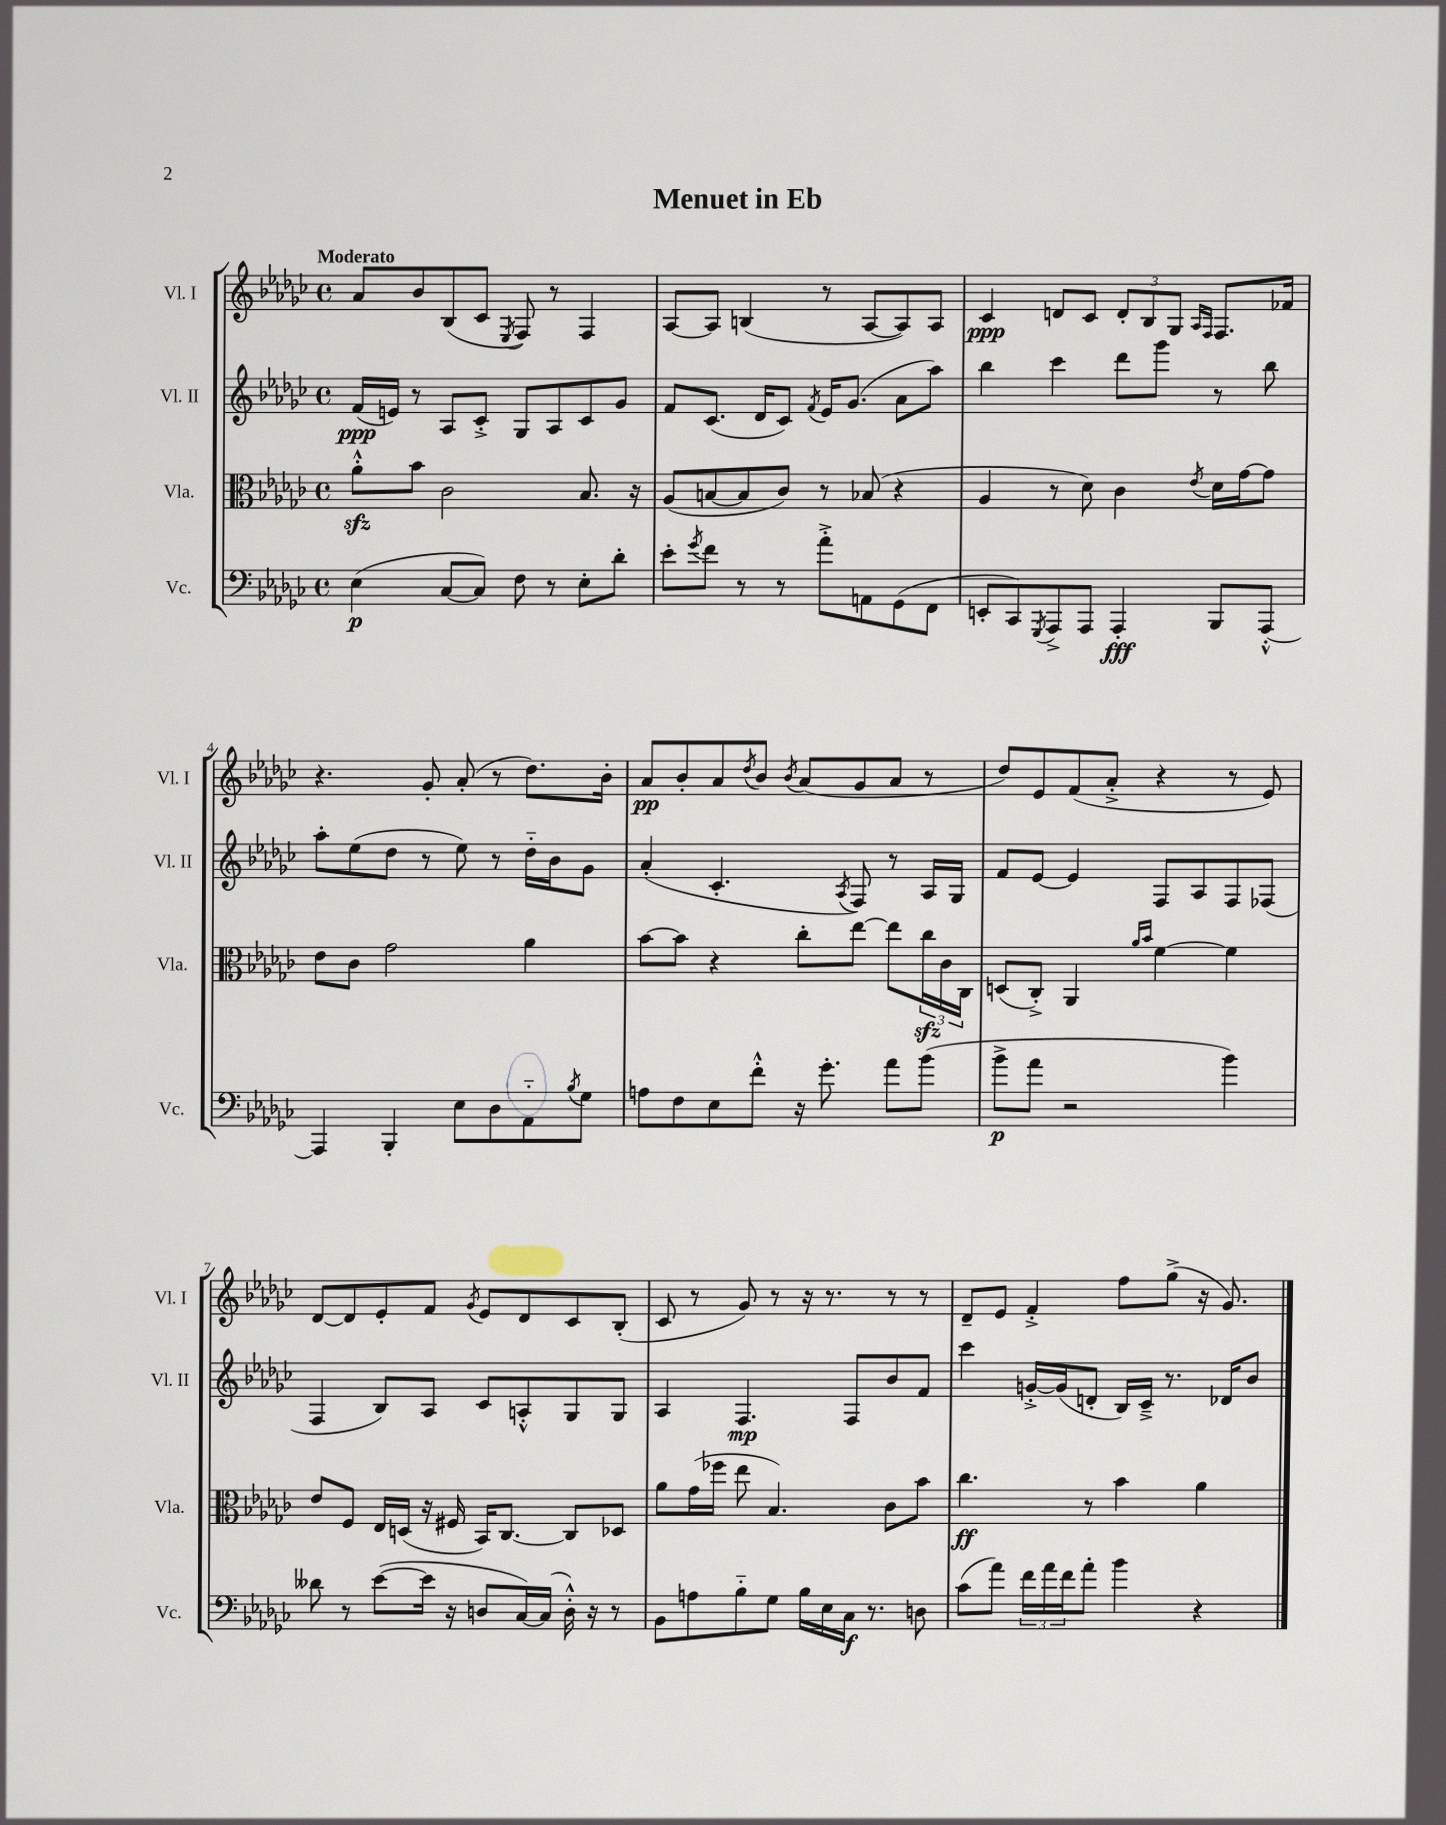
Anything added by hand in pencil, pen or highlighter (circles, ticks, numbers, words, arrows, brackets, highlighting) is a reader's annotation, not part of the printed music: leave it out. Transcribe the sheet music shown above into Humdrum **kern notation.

**kern	**dynam	**kern	**dynam	**kern	**dynam	**kern	**dynam
*part4	*part4	*part3	*part3	*part2	*part2	*part1	*part1
*staff4	*staff4	*staff3	*staff3	*staff2	*staff2	*staff1	*staff1
*I"Vc.	*	*I"Vla.	*	*I"Vl. II	*	*I"Vl. I	*
*I'Vc.	*	*I'Vla.	*	*I'Vl. II	*	*I'Vl. I	*
*clefF4	*	*clefC3	*	*clefG2	*	*clefG2	*
*k[b-e-a-d-g-c-]	*	*k[b-e-a-d-g-c-]	*	*k[b-e-a-d-g-c-]	*	*k[b-e-a-d-g-c-]	*
*M4/4	*	*M4/4	*	*M4/4	*	*M4/4	*
*met(c)	*	*met(c)	*	*met(c)	*	*met(c)	*
=1	=1	=1	=1	=1	=1	=1	=1
!	!	!	!	!	!	!LO:TX:a:B:t=Moderato	!
(4E-\	p	8a-zz'^^\L	.	(16f/LL	ppp	8a-/L	.
.	.	.	.	16en/JJ)	.	.	.
.	.	8b-\J	.	8r	.	8b-/	.
[8C-/L	.	2c-\	.	8A-/L	.	(8B-/	.
8C-/J])	.	.	.	8c-'^/J	.	8c-/J	.
.	.	.	.	.	.	8qE-/	.
8F\	.	.	.	8G-/L	.	8F/)	.
8r	.	.	.	8A-/	.	8r	.
8E-'\L	.	8.B-/	.	8c-/	.	4F/	.
8d-'\J	.	.	.	8g-/J	.	.	.
.	.	16r	.	.	.	.	.
=2	=2	=2	=2	=2	=2	=2	=2
8e-'\L	.	(8A-/L	.	8f/L	.	[8A-/L	.
8qg-/	.	.	.	.	.	.	.
8f\J	.	[8Bn/	.	(8.c-/J	.	8A-/J]	.
8r	.	8B/]	.	.	.	(4Bn/	.
.	.	.	.	16d-/KL	.	.	.
8r	.	8c-/J)	.	8c-/J)	.	.	.
.	.	.	.	8qf/	.	.	.
8a-'^\L	.	8r	.	16e-/KL	.	8r	.
.	.	.	.	(8.g-/J	.	.	.
8AAn\	.	(8B-X/	.	.	.	[8A-/L	.
(8GG-\	.	4r	.	8a-\L	.	8A-/])	.
8FF\J	.	.	.	8aa-\J)	.	8A-/J	.
=3	=3	=3	=3	=3	=3	=3	=3
8EEn'/L	.	4A-/	.	4bb-\	.	4c-/	ppp
8CC-/)	.	.	.	.	.	.	.
8qGGG-/	.	.	.	.	.	.	.
8AAA-^/	.	8r	.	4ccc-\	.	8dn/L	.
8AAA-/J	.	8d-\)	.	.	.	8c-/J	.
4AAA-'/	fff	4c-\	.	8ddd-\L	.	12d'/L	.
.	.	.	.	.	.	12B-/	.
.	.	.	.	8ggg-\J	.	.	.
.	.	.	.	.	.	12G-/J	.
.	.	.	.	.	.	16qqA-/LL	.
.	.	8qe-/	.	.	.	16qqF/JJ	.
8BBB-/L	.	16d-\LL	.	8r	.	8.F/L	.
.	.	[16g-\J	.	.	.	.	.
[8AAA-'^^/J	.	8g-\J]	.	8bb-\	.	.	.
.	.	.	.	.	.	16f-X/Jk	.
!!LO:LB:g=z
=4	=4	=4	=4	=4	=4	=4	=4
4AAA-/]	.	8e-\L	.	8aa-'\L	.	4.r	.
.	.	8c-\J	.	(8ee-\	.	.	.
4BBB-'/	.	2g-\	.	8dd-\J	.	.	.
.	.	.	.	8r	.	8g-'/	.
8E-\L	.	.	.	8ee-\)	.	(8a-'/	.
8D-\	.	.	.	8r	.	8r	.
8AA-\	.	4a-\	.	16dd-\LL	.	8.dd-\L)	.
.	.	.	.	16b-\J	.	.	.
8qB-/	.	.	.	.	.	.	.
8G-\J	.	.	.	8g-\J	.	.	.
.	.	.	.	.	.	16b-'\Jk	.
=5	=5	=5	=5	=5	=5	=5	=5
8An\L	.	[8b-\L	.	(4a-'/	.	8a-/L	pp
8F\	.	8b-\J]	.	.	.	8b-'/	.
8E-\	.	4r	.	4.c-'/	.	8a-/	.
.	.	.	.	.	.	8qdd-/	.
8f'^^\J	.	.	.	.	.	8b-/J	.
.	.	.	.	.	.	8qb-/	.
16r	.	8cc-'\L	.	.	.	(8a-/L	.
8.g-'\	.	.	.	.	.	.	.
.	.	.	.	8qA-/	.	.	.
.	.	[8ee-\J	.	8F/)	.	8g-/	.
8a-\L	.	8ee-\L]	.	8r	.	8a-/J	.
(8b-\J	.	24cc-zz\L	.	16A-/LL	.	8r	.
.	.	24c-\	.	.	.	.	.
.	.	.	.	16G-/JJ	.	.	.
.	.	24C-\JJ	.	.	.	.	.
=6	=6	=6	=6	=6	=6	=6	=6
8b-^\L	p	(8Dn/L	.	8f/L	.	8dd-/L)	.
8a-\J	.	8C-'^/J)	.	[8e-/J	.	8e-/	.
2r	.	4AA-/	.	4e-/]	.	(8f/	.
.	.	.	.	.	.	8a-'^/J	.
.	.	16qqa-/LL	.	.	.	.	.
.	.	16qqb-/JJ	.	.	.	.	.
.	.	[4f\	.	8F/L	.	4r	.
.	.	.	.	8A-/	.	.	.
4b-\)	.	4f\]	.	8F/	.	8r	.
.	.	.	.	(8F-X/J	.	8e-/)	.
!!LO:LB:g=z
=7	=7	=7	=7	=7	=7	=7	=7
8d--X\	.	8e-/L	.	4F/	.	[8d-/L	.
8r	.	8F/J	.	.	.	8d-/]	.
([8e-\L	.	16E-/LL	.	8B-/L)	.	8e-'/	.
.	.	(16Dn/JJ	.	.	.	.	.
16e-\Jk]	.	16r	.	8A-/J	.	8f/J	.
16r	.	16F#X/	.	.	.	.	.
.	.	.	.	.	.	8qg-/	.
8Dn/L	.	16BB-/KL)	.	8c-/L	.	8e-/L	.
.	.	[8.C-/J	.	.	.	.	.
[16C-/L)	.	.	.	8An'^^/	.	8d-/	.
(16C-/JJ]	.	.	.	.	.	.	.
16D'^^\)	.	8C-/L]	.	8G-/	.	8c-/	.
16r	.	.	.	.	.	.	.
8r	.	8D-X/J	.	8G-/J	.	(8B-'/J	.
=8	=8	=8	=8	=8	=8	=8	=8
8BB-\L	.	8a-\L	.	4A-/	.	8c-/	.
8An\	.	(16g-\L	.	.	.	8r	.
.	.	16ff-X\JJ	.	.	.	.	.
8B-\	.	8ee-\	.	4.F/	mp	8g-/)	.
8G-\J	.	4.B-/)	.	.	.	8r	.
16B-\LL	.	.	.	.	.	16r	.
16E-\	.	.	.	.	.	8.r	.
16C-\JJ	f	.	.	8F/L	.	.	.
8.r	.	.	.	.	.	.	.
.	.	8c-\L	.	8b-/	.	8r	.
8Dn\	.	8b-\J	.	8f/J	.	8r	.
=9	=9	=9	=9	=9	=9	=9	=9
(8c-\L	.	4.cc-\	ff	4ccc-\	.	8d-~/L	.
8a-\J)	.	.	.	.	.	8e-/J	.
24f\LL	.	.	.	[16gn'^/LL	.	4f'^/	.
24a-\	.	.	.	.	.	.	.
.	.	.	.	(16g/J]	.	.	.
24f\J	.	.	.	.	.	.	.
8a-'\J	.	8r	.	8dn'/J	.	.	.
4b-\	.	4b-\	.	16B-/LL)	.	8ff\L	.
.	.	.	.	16c-~^/JJ	.	.	.
.	.	.	.	8.r	.	(8gg-^\J	.
4r	.	4a-\	.	.	.	16r	.
.	.	.	.	16d-X/KL	.	8.g-/)	.
.	.	.	.	8b-/J	.	.	.
==	==	==	==	==	==	==	==
*-	*-	*-	*-	*-	*-	*-	*-
